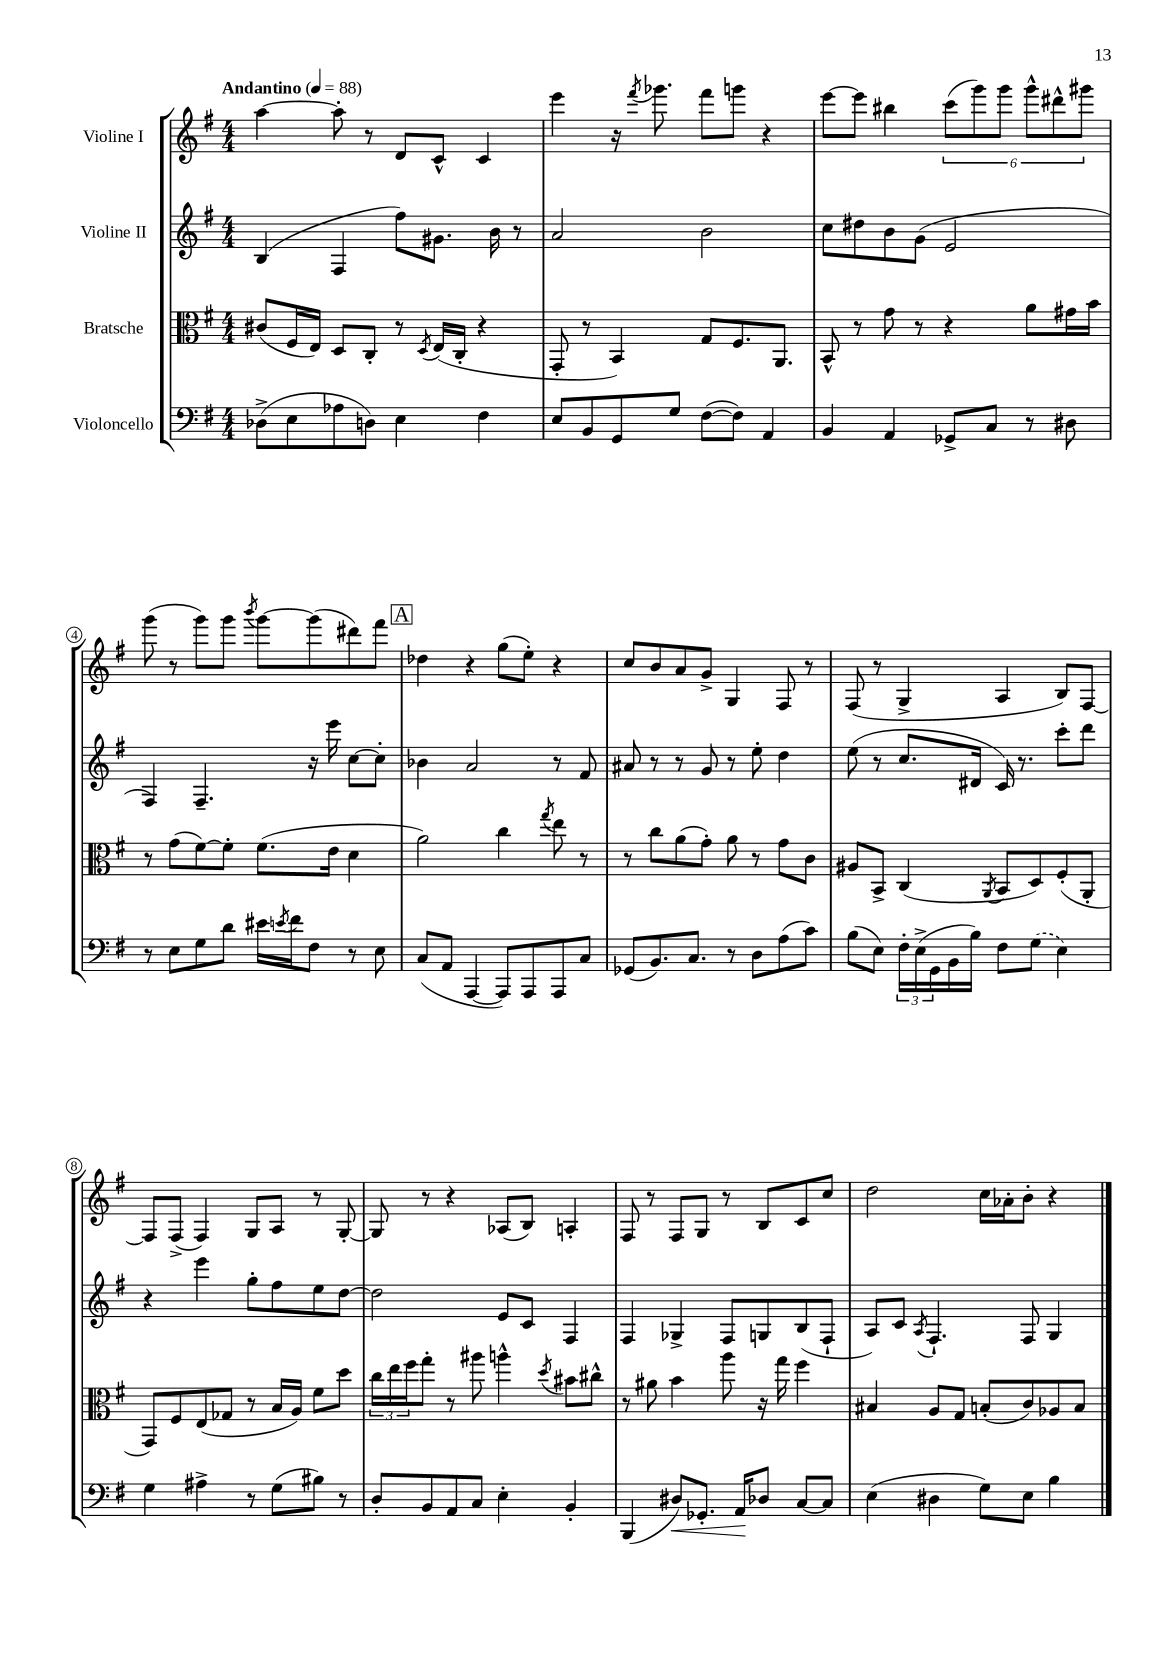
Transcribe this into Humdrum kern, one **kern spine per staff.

**kern	**kern	**kern	**kern
*staff4	*staff3	*staff2	*staff1
*clefF4	*clefC3	*clefG2	*clefG2
*k[f#]	*k[f#]	*k[f#]	*k[f#]
*M4/4	*M4/4	*M4/4	*M4/4
*MM88	*MM88	*MM88	*MM88
(8D-^	(8c#	(4B	[4aa
8E	16F#	.	.
.	16E)	.	.
8A-	8D	4F#	8aa']
8D)	8C'	.	8r
4E	8r	8ff#)	8d
.	8qD	.	.
.	(16E	8.g#	8c^^
.	16C'	.	.
4F#	4r	.	4c
.	.	16b	.
.	.	8r	.
=	=	=	=
8E	8GG'	2a	4eee
8BB	8r	.	.
8GG	4BB)	.	16r
.	.	.	8qfff#
.	.	.	8.ggg-
8G	.	.	.
([8F#	8G	2b	8fff#
8F#])	8.F#	.	8ggg
4AA	.	.	4r
.	8.AA	.	.
=	=	=	=
4BB	8BB^^	8cc	[8eee
.	8r	8dd#	8eee]
4AA	8g	8b	4bb#
.	8r	(8g	.
8GG-^	4r	2e	(12ccc
.	.	.	12ggg)
8C	.	.	.
.	.	.	12ggg
8r	8a	.	12ggg^^
.	.	.	12ddd#^^
8D#	16g#	.	.
.	.	.	12ggg#
.	16b	.	.
=	=	=	=
8r	8r	4F#)	(8ggg
8E	(8g	.	8r
8G	[8f#)	4.F#~	8ggg)
8d	8f#']	.	8ggg
.	.	.	8qbbb
16e#	(8.f#	.	[8ggg
8qe	.	.	.
16f#	.	.	.
8F#	.	16r	(8ggg]
.	16e	16eee	.
8r	4d	[8cc	8ddd#)
8E	.	8cc']	8fff#
=	=	=	=
(8C	2a)	4b-	4dd-
8AA	.	.	.
[4AAA	.	2a	4r
8AAA])	4cc	.	(8gg
8AAA	.	.	8ee')
.	8qgg	.	.
8AAA	8ee	8r	4r
8C	8r	8f#	.
=	=	=	=
(8GG-	8r	8a#	8cc
8.BB)	8cc	8r	8b
.	(8a	8r	8a
8.C	.	.	.
.	8g')	8g	8g^
8r	8a	8r	4G
8D	8r	8ee'	.
(8A	8g	4dd	8F#
8c)	8c	.	8r
=	=	=	=
(8B	8A#	(8ee	(8F#
8E)	8BB^	8r	8r
24F#'	(4C	8.cc	4G^
(24E^	.	.	.
24GG	.	.	.
16BB	.	.	.
16B)	.	16d#	.
.	8qAA	.	.
8F#	8BB	16c)	4A
.	.	8.r	.
(8G	8D)	.	.
4E)	(8F#'	8ccc'	8B)
.	8AA'	8ddd	[8F#
=	=	=	=
4G	8GG)	4r	8F#]
.	8F#	.	(8F#^
4A#^	(8E	4eee	4F#)
.	8G-	.	.
8r	8r	8gg'	8G
(8G	16B	8ff#	8A
.	16A)	.	.
8B#)	8f#	8ee	8r
8r	8dd	[8dd	[8G'
=	=	=	=
8D'	24cc	2dd]	8G]
.	24ee	.	.
.	24ff#	.	.
8BB	8gg'	.	8r
8AA	8r	.	4r
8C	8aa#	.	.
4E'	4aa^^	8e	(8A-
.	.	8c	8B)
.	8qdd	.	.
4BB'	8b#	4F#	4A'
.	8cc#^^	.	.
=	=	=	=
(4BBB	8r	4F#	8F#
.	8a#	.	8r
8D#)	4b	4G-^	8F#
8.GG-'	.	.	8G
.	8aa	8F#	8r
16AA	.	.	.
8D-	16r	8G	8B
.	16gg	.	.
[8C	4ff#	(8B	8c
8C]	.	8F#`	8cc
=	=	=	=
(4E	4B#	8A)	2dd
.	.	8c	.
.	.	8qA	.
4D#	8A	4.F#`	.
.	8G	.	.
8G)	(8B'	.	16cc
.	.	.	16a-'
8E	8c)	8F#	8b'
4B	8A-	4G	4r
.	8B	.	.
==	==	==	==
*-	*-	*-	*-
